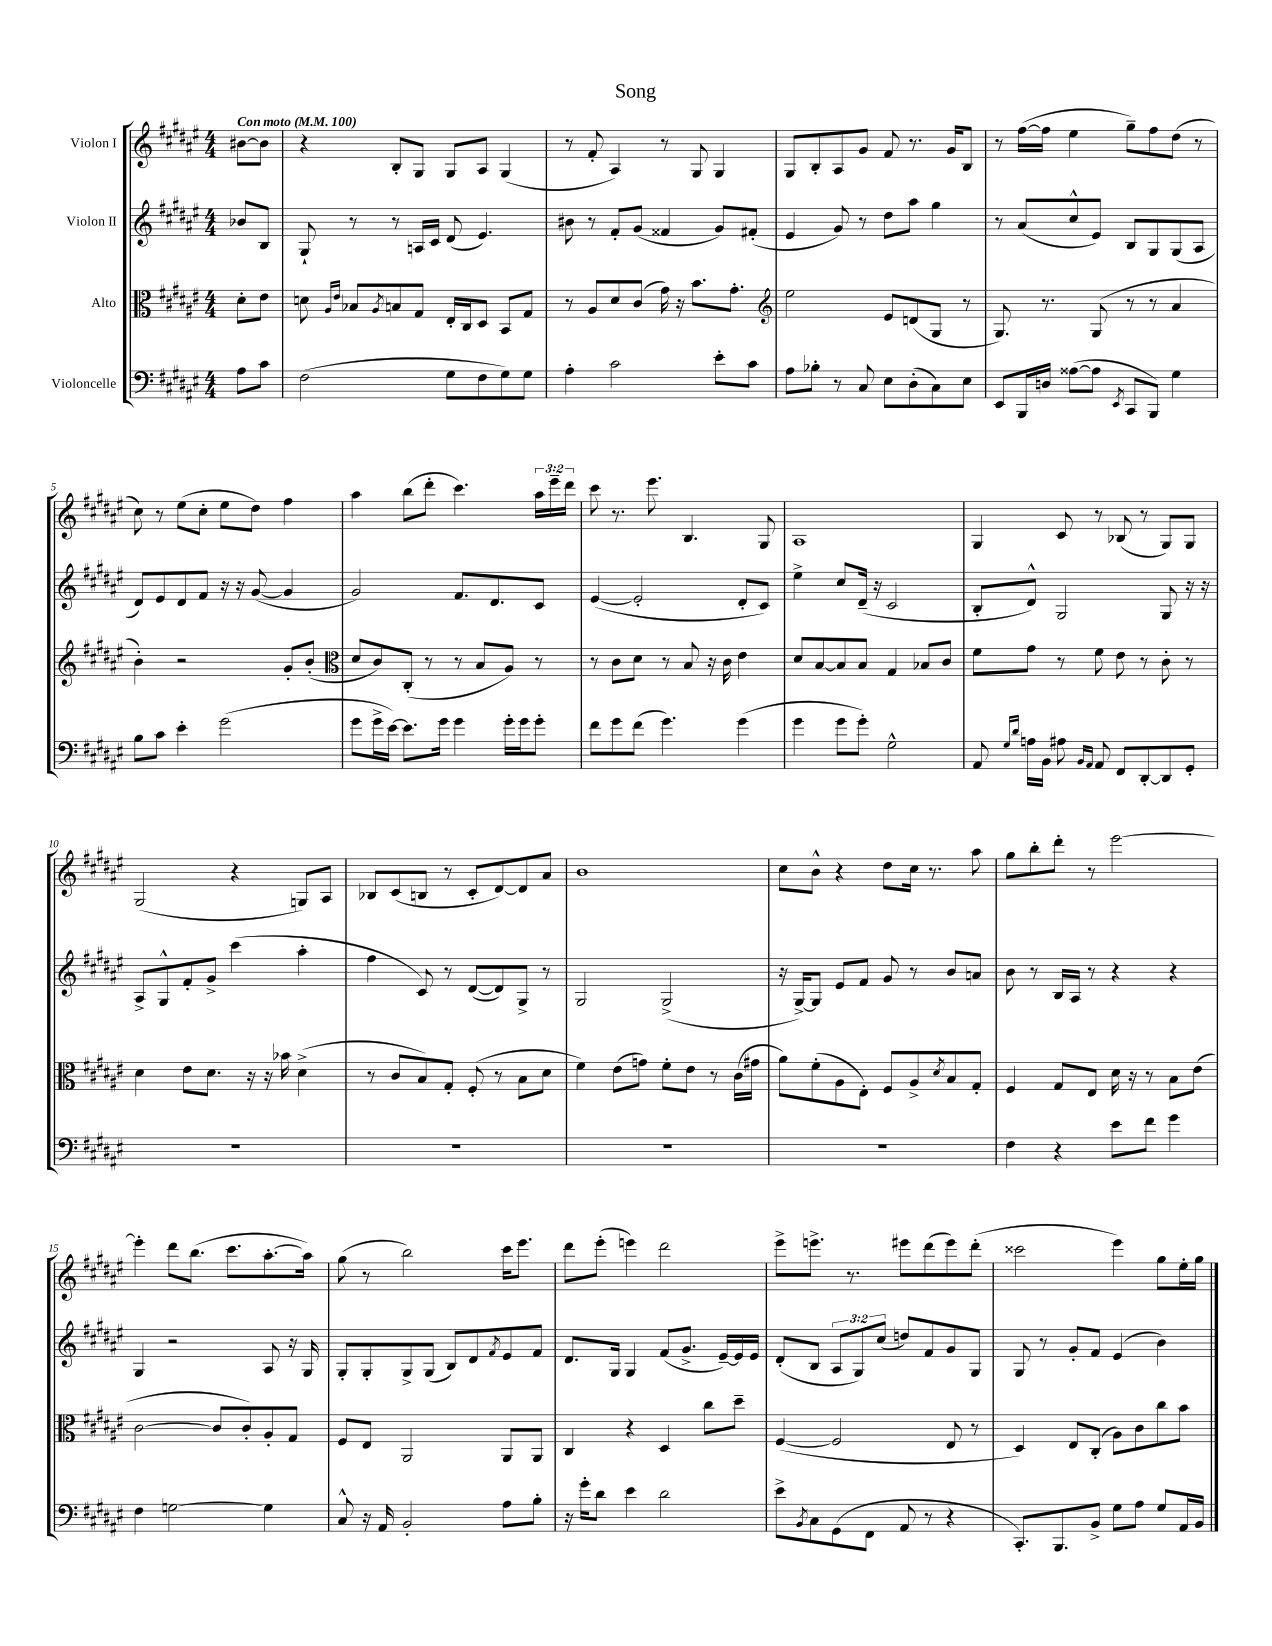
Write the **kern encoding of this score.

**kern	**kern	**kern	**kern
*part4	*part3	*part2	*part1
*staff4	*staff3	*staff2	*staff1
*I"Violoncelle	*I"Alto	*I"Violon II	*I"Violon I
*clefF4	*clefC3	*clefG2	*clefG2
*k[f#c#g#d#a#e#]	*k[f#c#g#d#a#e#]	*k[f#c#g#d#a#e#]	*k[f#c#g#d#a#e#]
*M4/4	*M4/4	*M4/4	*M4/4
*MM100	*MM100	*MM100	*MM100
=	=	=	=
!	!	!	!LO:TX:a:B:t=Con moto
8A#\L	8d#'\L	8b-X/L	[8b#X\L
8c#\J	8e#\J	8B/J	8b#\J]
=1	=1	=1	=1
(2F#\	8dn\	8G#`/	4r
.	16qqA#/LL	.	.
.	16qqe#/JJ	.	.
.	8B-X/L	8r	.
.	8qA#/	.	.
.	8Bn/	8r	8B'/L
.	8G#/J	16An/LL	8G#/J
.	.	16c#/JJ	.
8G#\L	16E#'/LL	(8d#/	8G#/L
.	16C#/J	.	.
8F#\	8D#/J	4.e#/)	8A#/J
8G#\)	8BB/L	.	(4G#/
8G#\J	8G#/J	.	.
=2	=2	=2	=2
4A#'\	8r	8b#X\	8r
.	8A#/L	8r	8f#'/
2c#\	8d#/	8f#'/L	4A#/)
.	(8c#/J	(8g#/J	.
.	16g#\)	4f##X/	8r
.	16r	.	.
.	8.b\L	.	8G#/
8e#'\L	.	8g#/L)	4G#/
.	8.g#'\J	.	.
8c#\J	.	(8f#X'/J	.
=3	=3	=3	=3
*	*clefG2	*	*
8A#\L	2ee#\	4e#/	8G#/L
8B-X'\J	.	.	8B'/
8r	.	8g#/)	8A#/
8C#/	.	8r	8g#/J
8E#\L	8e#/L	8dd#\L	8f#/
(8D#'\	(8dn/	8aa#\J	8.r
8C#\)	8G#/J	4gg#\	.
.	.	.	16g#/KL
8E#\J	8r	.	8B/J
=4	=4	=4	=4
8EE#/L	8.G#/)	8r	8r
16BBB/L	.	(8a#/L	([16ff#\LL
16Dn/JJ	8.r	.	16ff#\JJ]
([8A##X\L	.	8cc#^^/	4ee#\
8A##\J]	(8G#/	8e#/J)	.
8qEE#/	.	.	.
8CC#/L	8r	8B/L	8gg#~\L)
8BBB/J)	8r	8G#/	8ff#\
4G#\	4a#/	(8G#/	(8dd#\J
.	.	8A#/J	8r
!!LO:LB:g=z
=5	=5	=5	=5
8B\L	4b'\)	8d#/L)	8cc#\)
8c#\J	.	8e#/	8r
4e#'\	2r	8d#/	(8ee#\L
.	.	8f#/J	8cc#'\J
(2g#\	.	16r	8ee#\L
.	.	16r	.
.	.	([8g#/	8dd#\J)
.	8g#'/L	4g#/]	4ff#\
.	(8b'/J	.	.
=6	=6	=6	=6
*	*clefC3	*	*
8g#\L	8d#/L	2g#/)	4aa#\
16g#^\L	8c#/)	.	.
[16e#\JJ)	.	.	.
8.e#\L]	(8C#'/J	.	(8bb\L
.	8r	.	8ddd#'\J
16g#\Jk	.	.	.
4g#\	8r	8.f#/L	4.ccc#\)
.	8B/L	.	.
.	.	8.d#/	.
16g#'\LL	8A#/J)	.	.
16g#\J	.	.	.
8g#'\J	8r	8c#/J	24aa#\LL
.	.	.	24eee#~\
.	.	.	24ddd#\JJ
=7	=7	=7	=7
8f#\L	8r	([4e#/	8ccc#\
8g#\	8c#\L	.	8.r
(8f#\J	8d#\J	2e#'/]	.
.	.	.	8.eee#\
4.g#\)	8r	.	.
.	8B/	.	4.B/
.	16r	.	.
.	16c#\	.	.
(4g#\	4e#\	8d#'/L	.
.	.	8c#/J)	8G#/
=8	=8	=8	=8
4g#\	8d#/L	4ee#^\	1A#
.	[8B/	.	.
8g#\L	8B/]	8cc#/L	.
8g#'\J)	8B/J	(16d#~/Jk	.
.	.	16r	.
2G#^^\	4G#/	2c#/	.
.	8B-X/L	.	.
.	8c#/J	.	.
=9	=9	=9	=9
8AA#/	8f#\L	8B'/L	4G#/
16qqG#/LL	.	.	.
16qqd#/JJ	.	.	.
16An\LL	8g#\J	8d#^^/J)	.
16BB\JJ	.	.	.
8A#X\	8r	2G#/	8c#/
16qqBB/LL	.	.	.
16qqAA#/JJ	.	.	.
8AA#/	8f#\	.	8r
8FF#/L	8e#\	.	(8B-X/
[8DD#'/	8r	.	8r
8DD#/]	8c#'\	8G#/	8G#/L)
8GG#'/J	8r	16r	8G#/J
.	.	16r	.
!!LO:LB:g=z
=10	=10	=10	=10
1r	4d#\	8A#^/L	(2G#/
.	.	8G#^^/	.
.	8e#\L	8f#'/	.
.	8.d#\J	8g#^/J	.
.	.	(4ccc#\	4r
.	16r	.	.
.	16r	.	.
.	16b-X\	.	.
.	(4d#^\	4aa#'\	8Gn/L)
.	.	.	8A#/J
=11	=11	=11	=11
1r	8r	4ff#\	8B-X/L
.	8c#/L	.	(8c#/
.	8B/)	8c#/)	8Bn/J
.	8G#'/J	8r	8r
.	(8F#'/	([8d#/L	8c#'/L
.	8r	8d#/])	[8d#/)
.	8B\L	8G#^/J	8d#/]
.	8d#\J	8r	8a#/J
=12	=12	=12	=12
1r	4f#\)	2G#/	1b
.	(8e#\L	.	.
.	8gn\J)	.	.
.	8f#'\L	(2G#^/	.
.	8e#\J	.	.
.	8r	.	.
.	(16c#\LL	.	.
.	16g#X\JJ	.	.
=13	=13	=13	=13
1r	8a#\L)	16r	8cc#\L
.	.	[16G#^/KL)	.
.	(8f#'\	8G#/J]	8b^^\J
.	8A#\	8e#/L	4r
.	8E#'\J)	8f#/J	.
.	8F#/L	8g#/	8dd#\L
.	8A#^/	8r	16cc#\Jk
.	.	.	8.r
.	8qd#/	.	.
.	8B/	8b/L	.
.	8G#'/J	8an/J	8aa#\
=14	=14	=14	=14
4F#\	4F#/	8b\	8gg#\L
.	.	8r	8bb'\
4r	8G#/L	16B/LL	8ddd#'\J
.	.	16A#/JJ	.
.	8E#/J	8r	8r
8e#\L	16d#\	4r	[2eee#\
.	16r	.	.
8f#\J	8r	.	.
4g#\	8B\L	4r	.
.	(8e#\J	.	.
!!LO:LB:g=z
=15	=15	=15	=15
4F#\	[2c#\	4G#/	4eee#'\]
[2Gn\	.	2r	8ddd#\L
.	.	.	(8.bb\J
.	8c#/L]	.	.
.	.	.	8.ccc#\L
.	8c#'/)	.	.
4G\]	8A#'/	8A#/	[8.aa#'\
.	8G#/J	16r	.
.	.	16G#/	16aa#\Jk])
=16	=16	=16	=16
8C#^^/	8F#/L	8G#'/L	(8gg#\
16r	8E#/J	8G#'/	8r
16AA#/	.	.	.
2BB'/	2AA#/	8G#^/	2bb\)
.	.	(8G#/J	.
.	.	8B/L)	.
.	.	8d#/	.
.	.	8qf#/	.
8A#\L	8AA#/L	8e#/	16ccc#\KL
.	.	.	8.eee#\J
8B'\J	8AA#/J	8f#/J	.
=17	=17	=17	=17
16r	4C#/	8.d#/L	8ddd#\L
16g#'\KL	.	.	.
8d#\J	.	.	(8eee#'\J
.	.	16G#/Jk	.
4e#\	4r	4G#/	4eeen\)
2d#\	4D#/	(8f#/L	2ddd#\
.	.	8.g#^/J	.
.	8cc#\L	.	.
.	.	[16e#~/LL)	.
.	8dd#~\J	16e#/]	.
.	.	16e#/JJ	.
=18	=18	=18	=18
8e#^\L	([4F#/	(8d#'/L	8eee#^\L
8qBB/	.	.	.
8C#\	.	8B/J	8.eeen^\J
(8GG#\	2F#/]	12A#/L	.
.	.	.	8.r
.	.	12G#/)	.
8FF#\J	.	.	.
.	.	(12cc#/J	.
8AA#/	.	8ddn/L)	8eee#X\L
8r	.	8f#/	(8ddd#\
4r	8E#/	8g#/	8eee#\)
.	8r	8G#/J	(8ddd#'\J
=19	=19	=19	=19
8.CC#'/L)	4D#/)	8G#/	2ccc##X\
.	.	8r	.
8.BBB/	.	.	.
.	8E#/L	8g#'/L	.
8BB^/J	(8C#'/J	8f#/J	.
8G#\L	8A#\L)	(4e#/	4eee#\)
8A#\J	8c#\	.	.
8G#/L	8cc#\	4b\)	8gg#\L
16AA#/L	8b\J	.	16ee#'\L
16BB/JJ	.	.	16gg#\JJ
==	==	==	==
*-	*-	*-	*-
